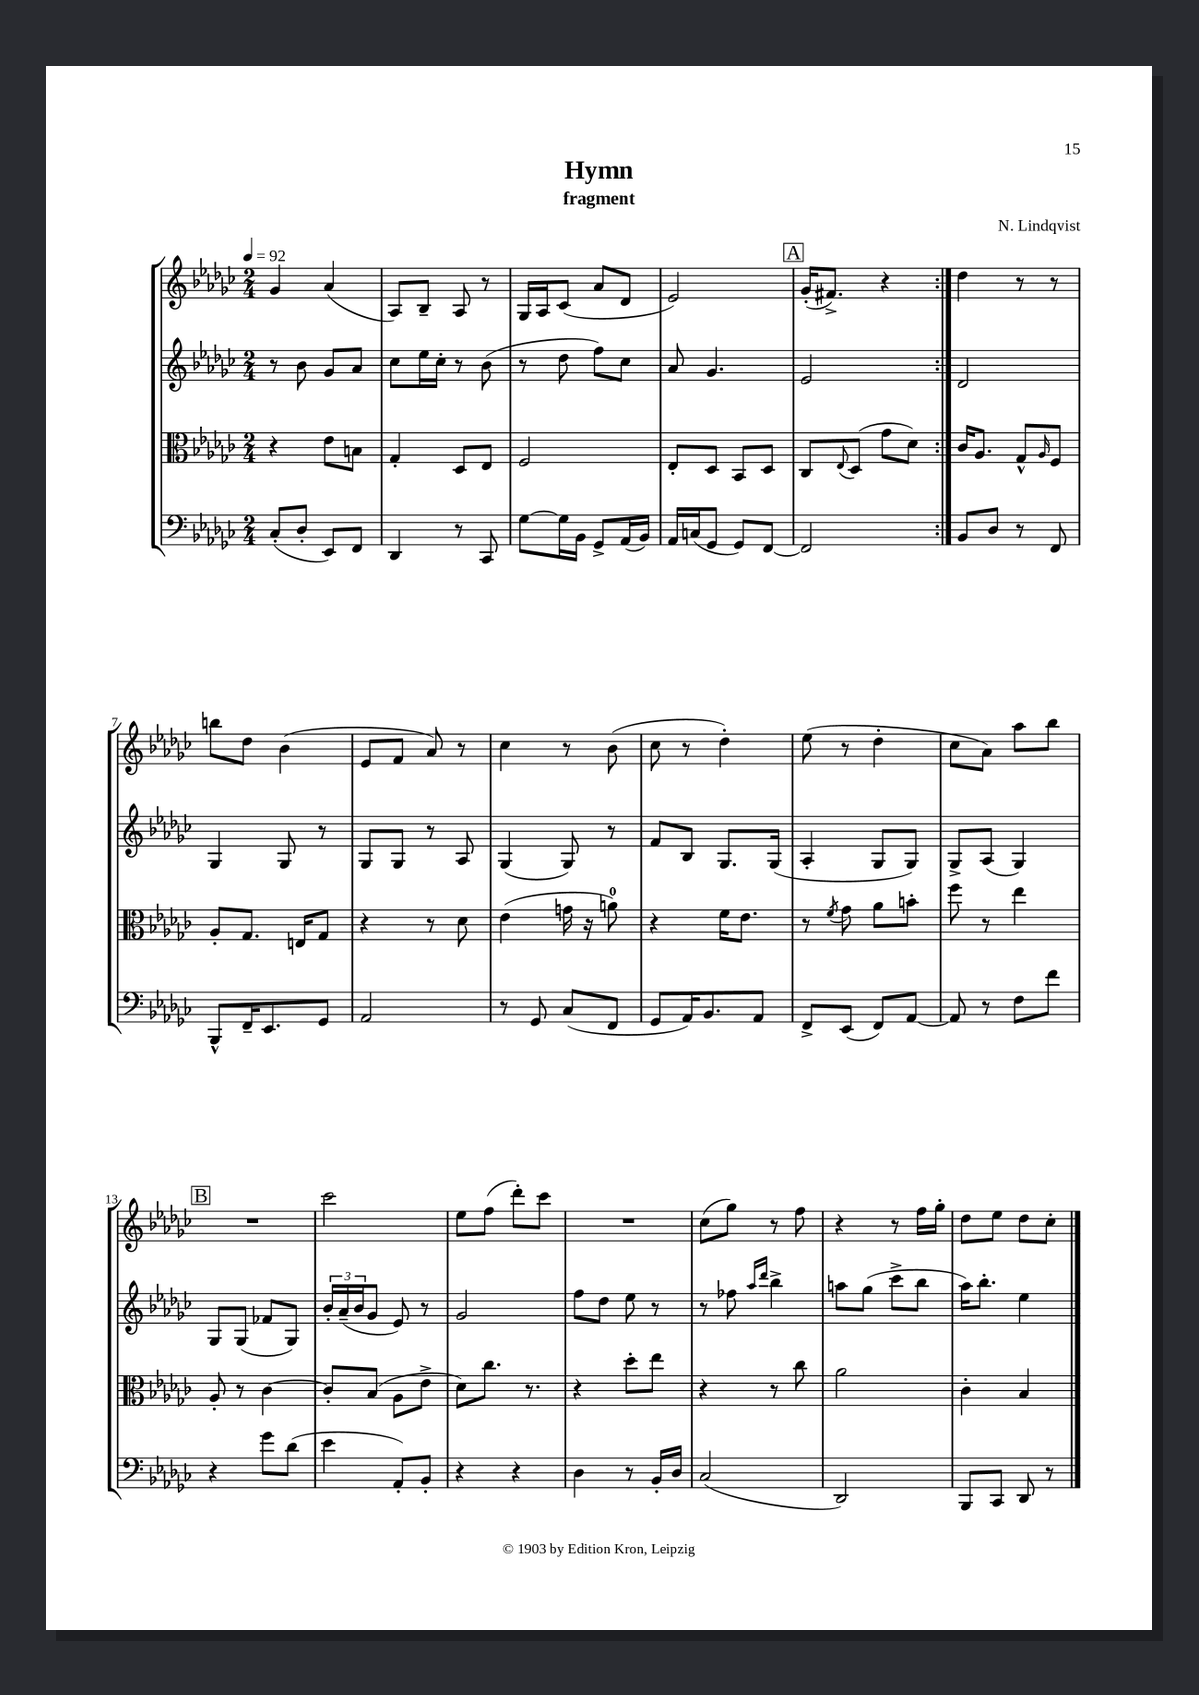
\header { title = "Hymn" composer = "N. Lindqvist" subtitle = "fragment" }
<<
\new StaffGroup <<
\new Staff = "s0" {
    \clef treble \key ges \major \numericTimeSignature \time 2/4 \tempo 4 = 92
    \repeat volta 2 { ges'4 aes'4( |
    aes8) bes8-- aes8 r8 |
    ges16 aes16 ces'8( aes'8 des'8 |
    ees'2) |
    \mark \markup { \box "A" } ges'16-.( fis'8.->) r4 | }
    des''4 r8 r8 |
    b''8 des''8 bes'4( |
    ees'8 f'8 aes'8) r8 |
    ces''4 r8 bes'8( |
    ces''8 r8 des''4-.) |
    ees''8( r8 des''4-. |
    ces''8 aes'8) aes''8 bes''8 |
    \mark \markup { \box "B" } R2 |
    ces'''2 |
    ees''8 f''8( des'''8-.) ces'''8 |
    R2 |
    ces''8( ges''8) r8 f''8 |
    r4 r8 f''16 ges''16-. |
    des''8 ees''8 des''8 ces''8-. \bar "|." |
}
\new Staff = "s1" {
    \clef treble \key ges \major \numericTimeSignature \time 2/4
    \repeat volta 2 { r8 bes'8 ges'8 aes'8 |
    ces''8 ees''16 ces''16-. r8 bes'8( |
    r8 des''8 f''8) ces''8 |
    aes'8 ges'4. |
    \mark \markup { \box "A" } ees'2 | }
    des'2 |
    ges4 ges8 r8 |
    ges8 ges8 r8 aes8 |
    ges4( ges8) r8 |
    f'8 bes8 ges8. ges16( |
    aes4-. ges8 ges8) |
    ges8-> aes8( ges4) |
    \mark \markup { \box "B" } ges8 ges8( fes'8 ges8) |
    \tuplet 3/2 { bes'16-. aes'16--( bes'16 } ges'8 ees'8) r8 |
    ges'2 |
    f''8 des''8 ees''8 r8 |
    r8 fes''8 \grace { aes''16 des'''16 } bes''4-> |
    a''8 ges''8( ces'''8-> bes''8 |
    aes''16) bes''8.-. ees''4 \bar "|." |
}
\new Staff = "s2" {
    \clef alto \key ges \major \numericTimeSignature \time 2/4
    \repeat volta 2 { r4 ees'8 b8 |
    ges4-. des8 ees8 |
    f2 |
    ees8-. des8 bes,8 des8 |
    \mark \markup { \box "A" } ces8 \appoggiatura { ees8 } des8( ges'8 des'8) | }
    ces'16 aes8. ges8-^ \grace { aes16 } f8 |
    aes8-. ges8. e16 ges8 |
    r4 r8 des'8 |
    ees'4( g'16 r16 a'8-0) |
    r4 f'16 ees'8. |
    r8 \acciaccatura { f'8 } ges'8 aes'8 b'8-. |
    f''8 r8 ees''4 |
    \mark \markup { \box "B" } aes8-. r8 ces'4~ |
    ces'8-. bes8( aes8 ees'8-> |
    des'8) ces''8. r8. |
    r4 des''8-. ees''8 |
    r4 r8 ces''8 |
    aes'2 |
    ces'4-. bes4 \bar "|." |
}
\new Staff = "s3" {
    \clef bass \key ges \major \numericTimeSignature \time 2/4
    \repeat volta 2 { ces8-.( des8-. ees,8) f,8 |
    des,4 r8 ces,8 |
    ges8~ ges16 bes,16 ges,8-> aes,16( bes,16) |
    aes,16 c16( ges,8 ges,8) f,8~ |
    \mark \markup { \box "A" } f,2 | }
    bes,8 des8 r8 f,8 |
    bes,,8-^ f,16-- ees,8. ges,8 |
    aes,2 |
    r8 ges,8 ces8( f,8 |
    ges,8 aes,16) bes,8. aes,8 |
    f,8-> ees,8( f,8) aes,8~ |
    aes,8 r8 f8 f'8 |
    \mark \markup { \box "B" } r4 ges'8 des'8( |
    ees'4 aes,8-.) bes,8-. |
    r4 r4 |
    des4 r8 bes,16-. des16 |
    ces2( |
    des,2) |
    bes,,8 ces,8 des,8 r8 \bar "|." |
}
>>
>>
